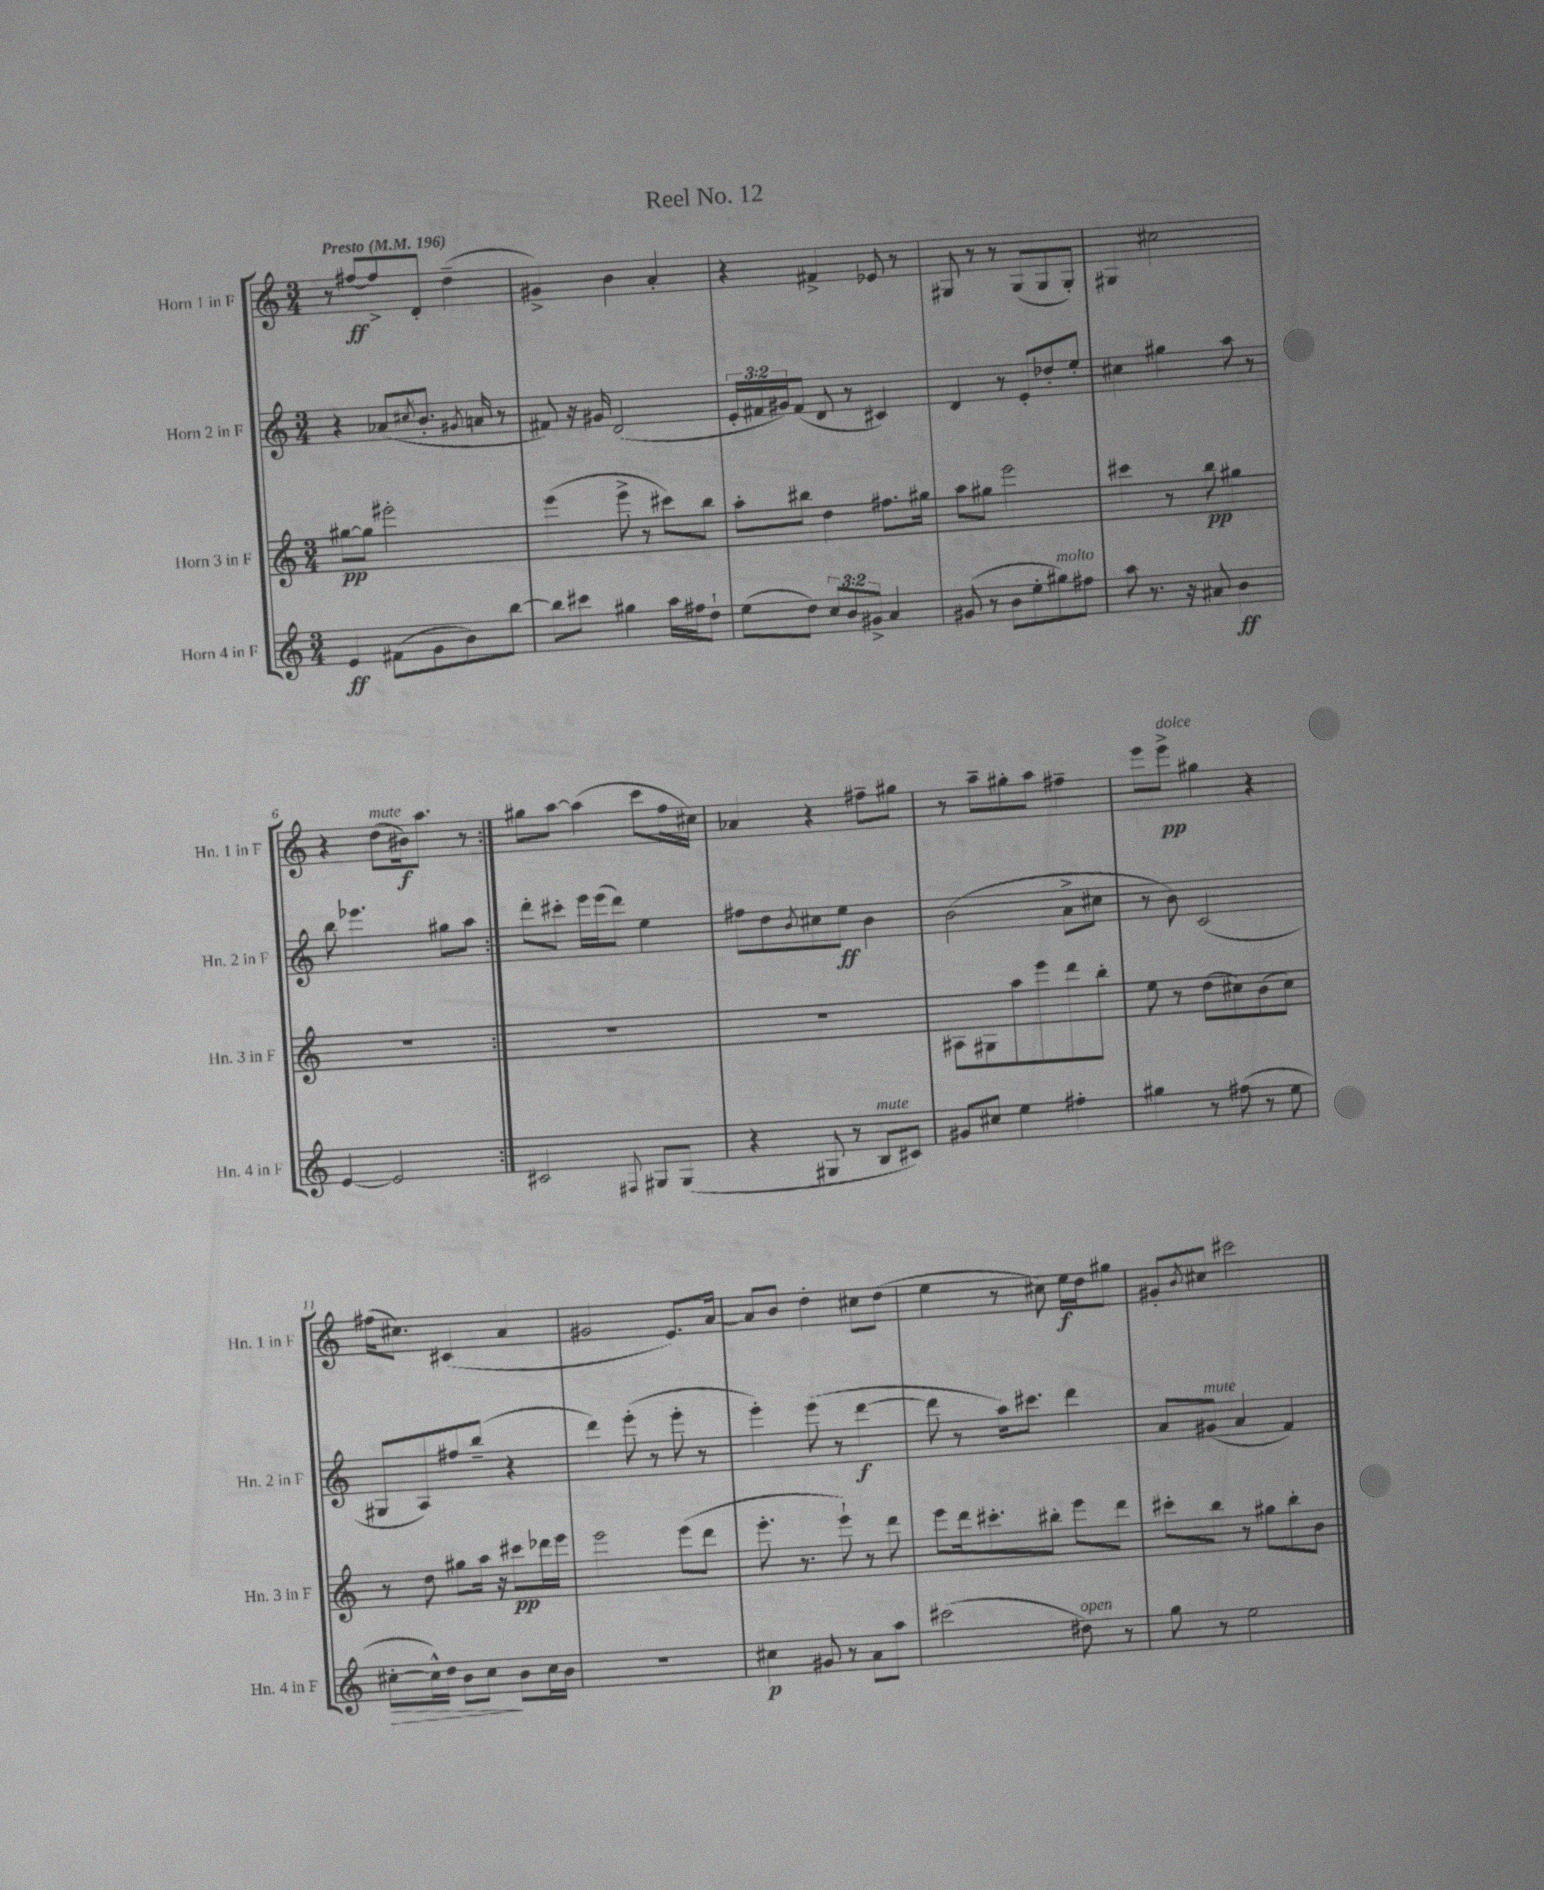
\header { title = "Reel No. 12" }
<<
\new StaffGroup <<
\new Staff = "s0" \with { instrumentName = "Horn 1 in F" shortInstrumentName = "Hn. 1 in F" } {
    \clef treble \key c \major \numericTimeSignature \time 3/4 \tempo "Presto" 4 = 196
    \repeat volta 2 { r8 fis''8~\ff fis''8-> d'8-. d''4--( |
    gis'4->) b'4 a'4-. |
    r4 fis'4-> ees'8 r8 |
    gis8 r8 r8 gis8( gis8 gis8-.) |
    gis4 cis''2 |
    r4 d''8^\markup { \italic "mute" }( bis'16\f) a''8. r8 | }
    gis''8 a''8~ a''4( c'''8 f''16 cis''16) |
    aes'4 r4 fis''8-- gis''8 |
    r8 a''8-- gis''8-. a''8 fis''4-- |
    e'''8 e'''8->\pp^\markup { \italic "dolce" } gis''4 r4 |
    fis''16( cis''8.) cis'4( a'4 |
    gis'2 e'8.) a'16~ |
    a'8 b'8 d''4-. cis''8 d''8( |
    e''4 r8 cis''8) e''16\f d''16 gis''8 |
    gis'8-. \acciaccatura { b'8 } cis''8 cis'''2 \bar "|." |
}
\new Staff = "s1" \with { instrumentName = "Horn 2 in F" shortInstrumentName = "Hn. 2 in F" } {
    \clef treble \key c \major \numericTimeSignature \time 3/4 \override Staff.TupletNumber.text = #tuplet-number::calc-fraction-text
    \repeat volta 2 { r4 aes'8( \acciaccatura { cis''8 } b'8.-. \acciaccatura { gis'8 } a'16 r8 |
    fis'8) r16 gis'16 d'2( |
    \tuplet 3/2 { e'16-. fis'16 gis'16) } fis'8( d'8 r8 cis'4) |
    d'4 r8 e'8-. des''8-. e''8-. |
    cis''4 gis''4 a''8 r8 |
    b''8 ees'''4. gis''8 a''8 | }
    d'''8-. cis'''8-. e'''16 e'''16( d'''8) e''4 |
    fis''8 d''8 \acciaccatura { b'8 } cis''8 e''8\ff b'4 |
    b'2( a'8-> cis''8 |
    r8 b'8) c'2( |
    gis8 a8) fis''8 b''8--( r4 |
    d'''4) e'''8-.( r8 e'''8-. r8 |
    e'''4-.) e'''8( r8 d'''4~\f |
    d'''8 r8 a''16) cis'''8. d'''4 |
    a'8 gis'8^\markup { \italic "mute" }( a'4 f'4) \bar "|." |
}
\new Staff = "s2" \with { instrumentName = "Horn 3 in F" shortInstrumentName = "Hn. 3 in F" } {
    \clef treble \key c \major \numericTimeSignature \time 3/4
    \repeat volta 2 { gis''8~\pp gis''8 eis'''2-. |
    e'''4( e'''8-> r8 cis'''8) b''8 |
    a''8-. bis''8 d''4 fis''8. gis''16 |
    a''8 gis''8 e'''2 |
    cis'''4 r8 b''8\pp gis''4 |
    R2. | }
    R2. |
    R2. |
    ais8 gis8 a''8 e'''8 d'''8 b''8-. |
    e''8 r8 d''8( cis''8) b'8( cis''8) |
    r8 d''8 gis''8 a''16 r16 cis'''8\pp des'''16 e'''16 |
    e'''2 e'''8( d'''8 |
    e'''8.-. r8. e'''8-!) r8 d'''8 |
    e'''8 d'''16 cis'''8.-. bis''8-. e'''8 d'''8 |
    cis'''8-. b''8 r8 gis''8 b''8-. b'8 \bar "|." |
}
\new Staff = "s3" \with { instrumentName = "Horn 4 in F" shortInstrumentName = "Hn. 4 in F" } {
    \clef treble \key c \major \numericTimeSignature \time 3/4 \override Staff.TupletNumber.text = #tuplet-number::calc-fraction-text
    \repeat volta 2 { e'4\ff fis'8( g'8 b'8) b''8~ |
    b''8 cis'''8 gis''4 a''16 fis''16 d''8-! |
    e''8( d''8) \tuplet 3/2 { c''8 b'8 gis'8-> } a'4 |
    gis'8( r8 b'8 e''8-. gis''8^\markup { \italic "molto" }) fis''8 |
    a''8 r8. r16 ais'8 b'4\ff |
    e'4~ e'2 | }
    cis'2 \appoggiatura { fis8 } gis8 gis8( |
    r4 gis8 r8 b8^\markup { \italic "mute" } cis'8) |
    gis'8 cis''8 e''4 fis''4-. |
    gis''4 r8 fis''8( r8 e''8 |
    cis''8~-.\> cis''16-^) d''16 b'8 cis''8\! b'8 cis''16 b'16 |
    R2. |
    cis''4\p gis'8 r8 a'8 a''8 |
    cis'''2( dis''8^\markup { \italic "open" }) r8 |
    g''8 r8 e''2 \bar "|." |
}
>>
>>
